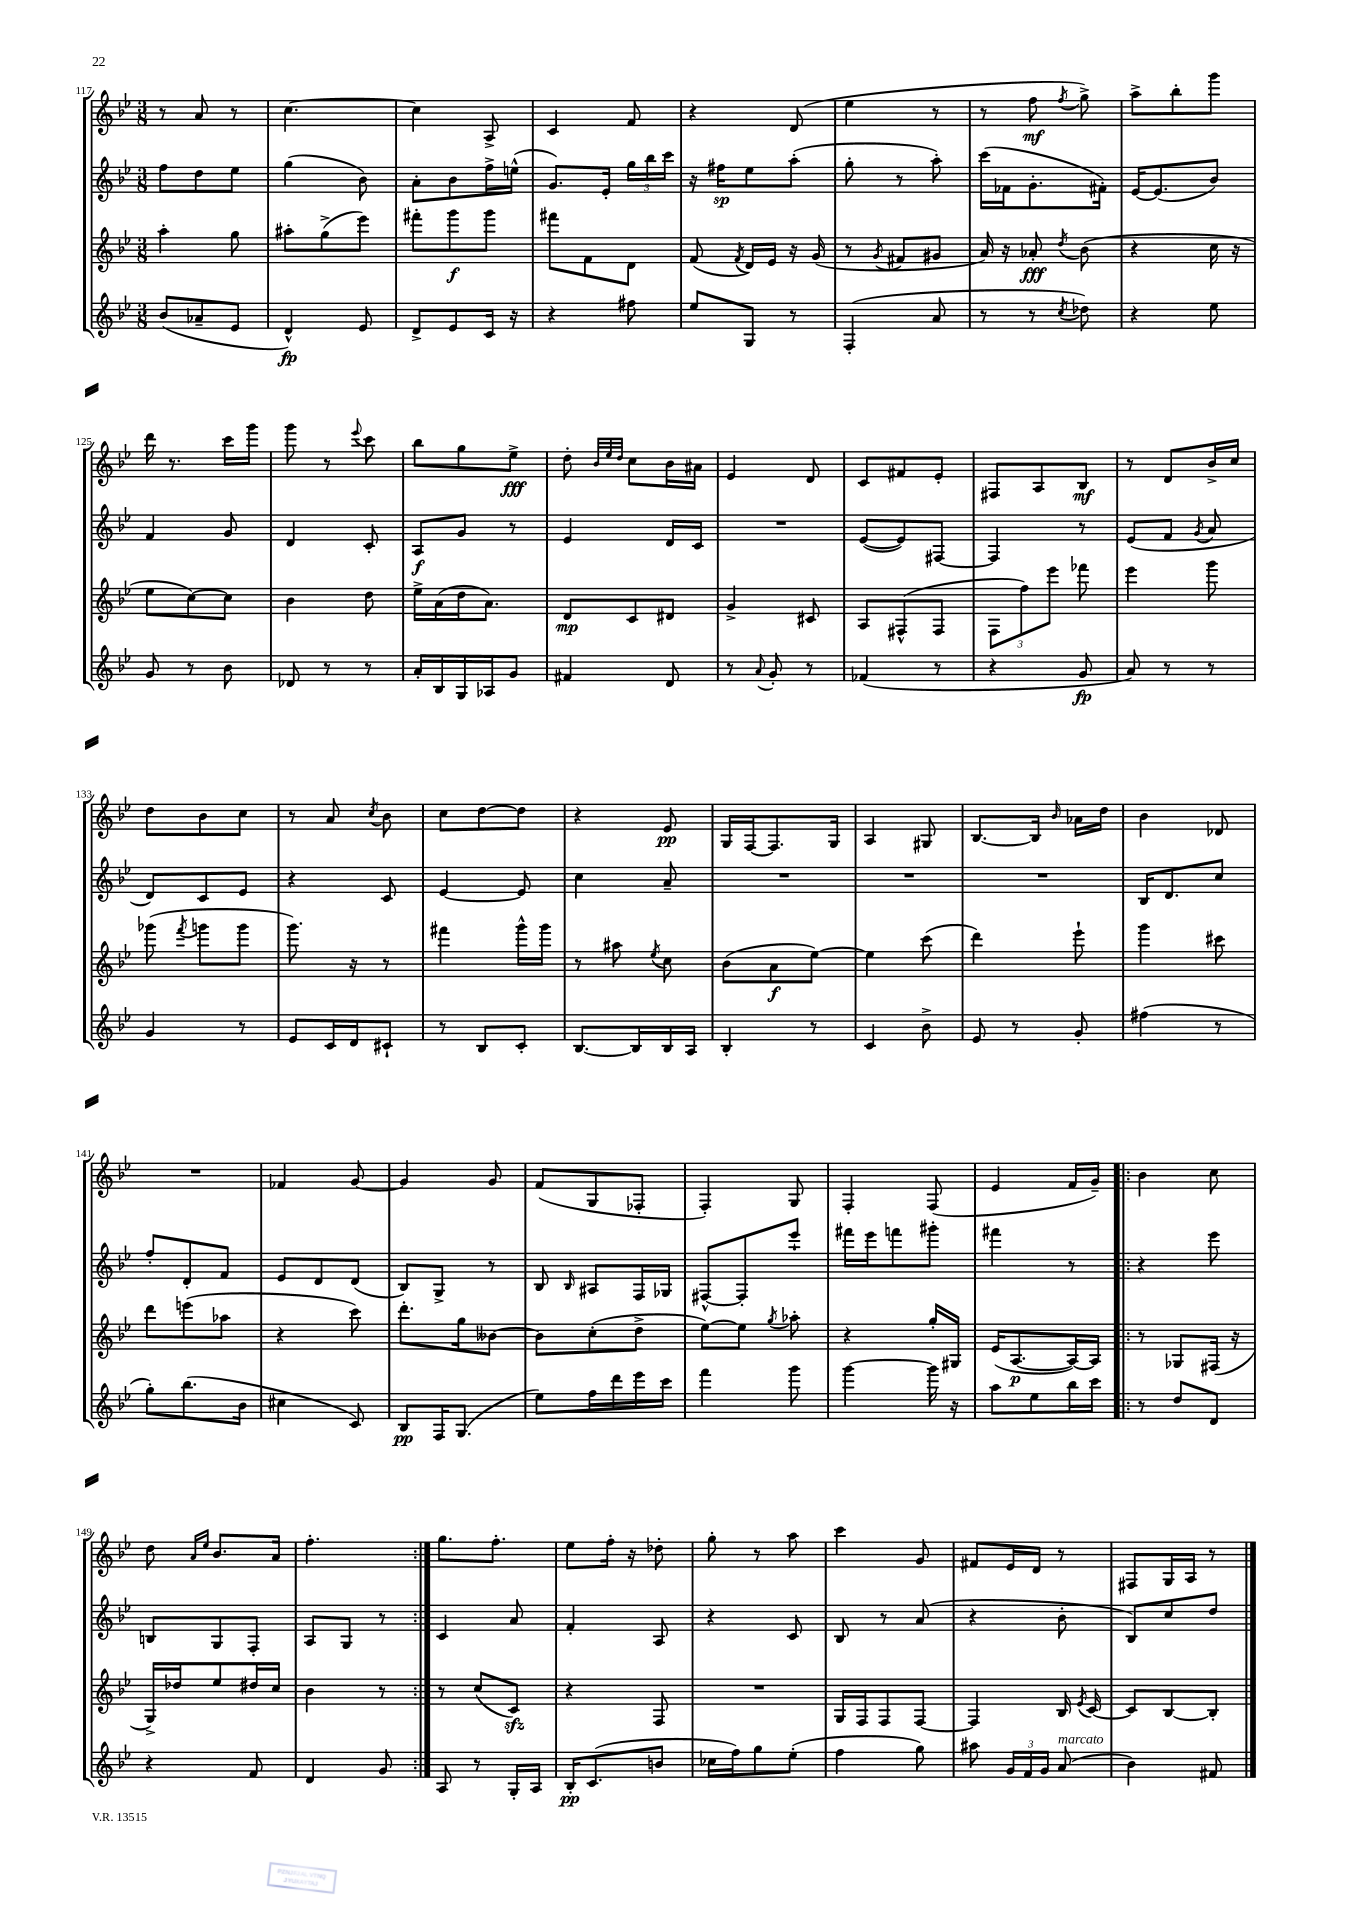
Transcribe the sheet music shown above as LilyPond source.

<<
\new StaffGroup <<
\new Staff = "s0" {
    \clef treble \key bes \major \numericTimeSignature \time 3/8
    \autoBeamOff r8 a'8 r8 |
    c''4.~ |
    c''4 a8-> |
    c'4 f'8 |
    r4 d'8( |
    ees''4 r8 |
    r8 f''8\mf \acciaccatura { f''8 } g''8->) |
    a''8[-> bes''8-. g'''8] |
    d'''16 r8. c'''16[ g'''16] |
    g'''8 r8 \appoggiatura { ees'''8 } c'''8 |
    bes''8[ g''8 ees''8]->\fff |
    d''8-. \grace { bes'32[ ees''32 d''32] } c''8[ bes'16 ais'16] |
    ees'4 d'8 |
    c'8[ fis'8 ees'8]-. |
    fis8[ a8 bes8]\mf |
    r8 d'8[ bes'16-> c''16] |
    d''8[ bes'8 c''8] |
    r8 a'8 \acciaccatura { c''8 } bes'8 |
    c''8[ d''8~ d''8] |
    r4 ees'8\pp |
    g16[ f16~ f8. g16] |
    a4 gis8 |
    bes8.[~ bes16] \grace { bes'16 } aes'16[ d''16] |
    bes'4 des'8 |
    R4. |
    fes'4 g'8~ |
    g'4 g'8 |
    f'8[( g8 fes8]-. |
    f4-.) g8 |
    f4-. f8( |
    ees'4 f'16[ g'16]--) |
    \repeat volta 2 { bes'4 c''8 |
    d''8 \grace { a'16[ ees''16] } bes'8.[ a'16] |
    f''4.-. | }
    g''8.[ f''8.]-. |
    ees''8[ f''16]-. r16 des''8-. |
    g''8-. r8 a''8 |
    c'''4 g'8 |
    fis'8[ ees'16 d'16] r8 |
    fis8[ g16 a16] r8 \bar "|." |
}
\new Staff = "s1" {
    \clef treble \key bes \major \numericTimeSignature \time 3/8
    \autoBeamOff f''8[ d''8 ees''8] |
    g''4( bes'8) |
    a'8[-. bes'8 f''16-> e''16]-^( |
    g'8.[) ees'16]-. \tuplet 3/2 { g''16[ bes''16 c'''16] } |
    r16 fis''16[\sp ees''8 a''8]-.( |
    g''8-. r8 a''8-.) |
    c'''16[( fes'16 g'8.-. fis'16]-.) |
    ees'16[~ ees'8.( bes'8]) |
    f'4 g'8 |
    d'4 c'8-. |
    a8[\f g'8] r8 |
    ees'4 d'16[ c'16] |
    R4. |
    ees'8[~( ees'8) fis8]~ |
    fis4 r8 |
    ees'8[( f'8] \acciaccatura { g'8 } a'8 |
    d'8[) c'8 ees'8] |
    r4 c'8 |
    ees'4~ ees'8 |
    c''4 a'8-- |
    R4. |
    R4. |
    R4. |
    bes16[ d'8. c''8] |
    f''8[-. d'8-. f'8] |
    ees'8[ d'8 d'8]( |
    bes8[) g8]-> r8 |
    bes8 \grace { bes16 } ais8[ f16 ges16] |
    fis8[~-^ fis8-. ees'''8]-! |
    fis'''16[ ees'''16 f'''8 gis'''8]-. |
    fis'''4 r8 |
    \repeat volta 2 { r4 ees'''8 |
    b8[ g8 f8]-. |
    a8[ g8] r8 | }
    c'4 a'8 |
    f'4-. a8 |
    r4 c'8 |
    bes8 r8 a'8( |
    r4 bes'8-. |
    bes8[) c''8 d''8] \bar "|." |
}
\new Staff = "s2" {
    \clef treble \key bes \major \numericTimeSignature \time 3/8
    \autoBeamOff a''4-. g''8 |
    ais''8[-. g''8->( ees'''8]) |
    fis'''8[-. g'''8\f g'''8] |
    fis'''8[ f'8 d'8] |
    f'8( \acciaccatura { f'8 } d'16[) ees'16] r16 g'16( |
    r8 \acciaccatura { g'8 } fis'8[ gis'8] |
    a'16) r16 aes'8-.\fff \acciaccatura { d''8 } bes'8( |
    r4 c''16 r16 |
    ees''8[ c''8~) c''8] |
    bes'4 d''8 |
    ees''16[-> a'16( d''16 a'8.]) |
    d'8[\mp c'8 dis'8] |
    g'4-> cis'8 |
    a8[ fis8-^( fis8] |
    \tuplet 3/2 { f8[ f''8) ees'''8] } fes'''8 |
    ees'''4 g'''8 |
    ges'''8( \acciaccatura { f'''8 } g'''8[ g'''8] |
    g'''8.) r16 r8 |
    fis'''4 g'''16[-^ g'''16] |
    r8 ais''8 \acciaccatura { ees''8 } c''8 |
    bes'8[( a'8\f ees''8]~) |
    ees''4 c'''8( |
    d'''4) ees'''8-! |
    g'''4 cis'''8 |
    d'''8[ e'''8( aes''8] |
    r4 c'''8) |
    d'''8.[-. g''16 beses'8]~ |
    beses'8[ c''8-.( d''8]-> |
    ees''8[~) ees''8] \acciaccatura { g''8 } aes''8-. |
    r4 g''16[-. gis16] |
    ees'16[( a8.~\p a16~) a16] |
    \repeat volta 2 { r8 ges8[ fis16]( r16 |
    g16[->) des''16 ees''8 dis''16 c''16] |
    bes'4 r8 | }
    r8 c''8[( c'8]\sfz) |
    r4 f8 |
    R4. |
    g16[ f16 f8 f8]~ |
    f4 bes16 \acciaccatura { ees'8 } c'16~ |
    c'8[ bes8~ bes8]-. \bar "|." |
}
\new Staff = "s3" {
    \clef treble \key bes \major \numericTimeSignature \time 3/8
    \autoBeamOff bes'8[( aes'8-- ees'8] |
    d'4-^\fp) ees'8 |
    d'8[-> ees'8 c'16] r16 |
    r4 fis''8 |
    ees''8[ g8] r8 |
    f4-.( a'8 |
    r8 r8 \acciaccatura { c''8 } des''8) |
    r4 ees''8 |
    g'8 r8 bes'8 |
    des'8 r8 r8 |
    a'16[-. bes16 g16 aes16 g'8] |
    fis'4 d'8 |
    r8 \appoggiatura { a'8 } g'8-. r8 |
    fes'4( r8 |
    r4 g'8\fp |
    a'8) r8 r8 |
    g'4 r8 |
    ees'8[ c'16 d'16 cis'8]-! |
    r8 bes8[ c'8]-. |
    bes8.[~ bes16 bes16 a16] |
    bes4-. r8 |
    c'4 bes'8-> |
    ees'8 r8 g'8-. |
    fis''4( r8 |
    g''8[-.) bes''8.( bes'16] |
    cis''4 c'8) |
    bes8[\pp f16 g8.]( |
    ees''8[) f''16 d'''16 ees'''16 c'''16] |
    f'''4 g'''8 |
    g'''4~ g'''16 r16 |
    a''8[ ees''8 bes''16 c'''16] |
    \repeat volta 2 { r8 d''8[ d'8] |
    r4 f'8 |
    d'4 g'8 | }
    a8 r8 g16[-. a16] |
    bes16[-.\pp c'8.( b'8] |
    ces''16[ f''16) g''8 ees''8]-.( |
    f''4 g''8) |
    ais''8 \tuplet 3/2 { g'16[ f'16 g'16] } a'8^\markup { \italic "marcato" }( |
    bes'4) fis'8 \bar "|." |
}
>>
>>
\layout { \context { \Score currentBarNumber = #117 } }
